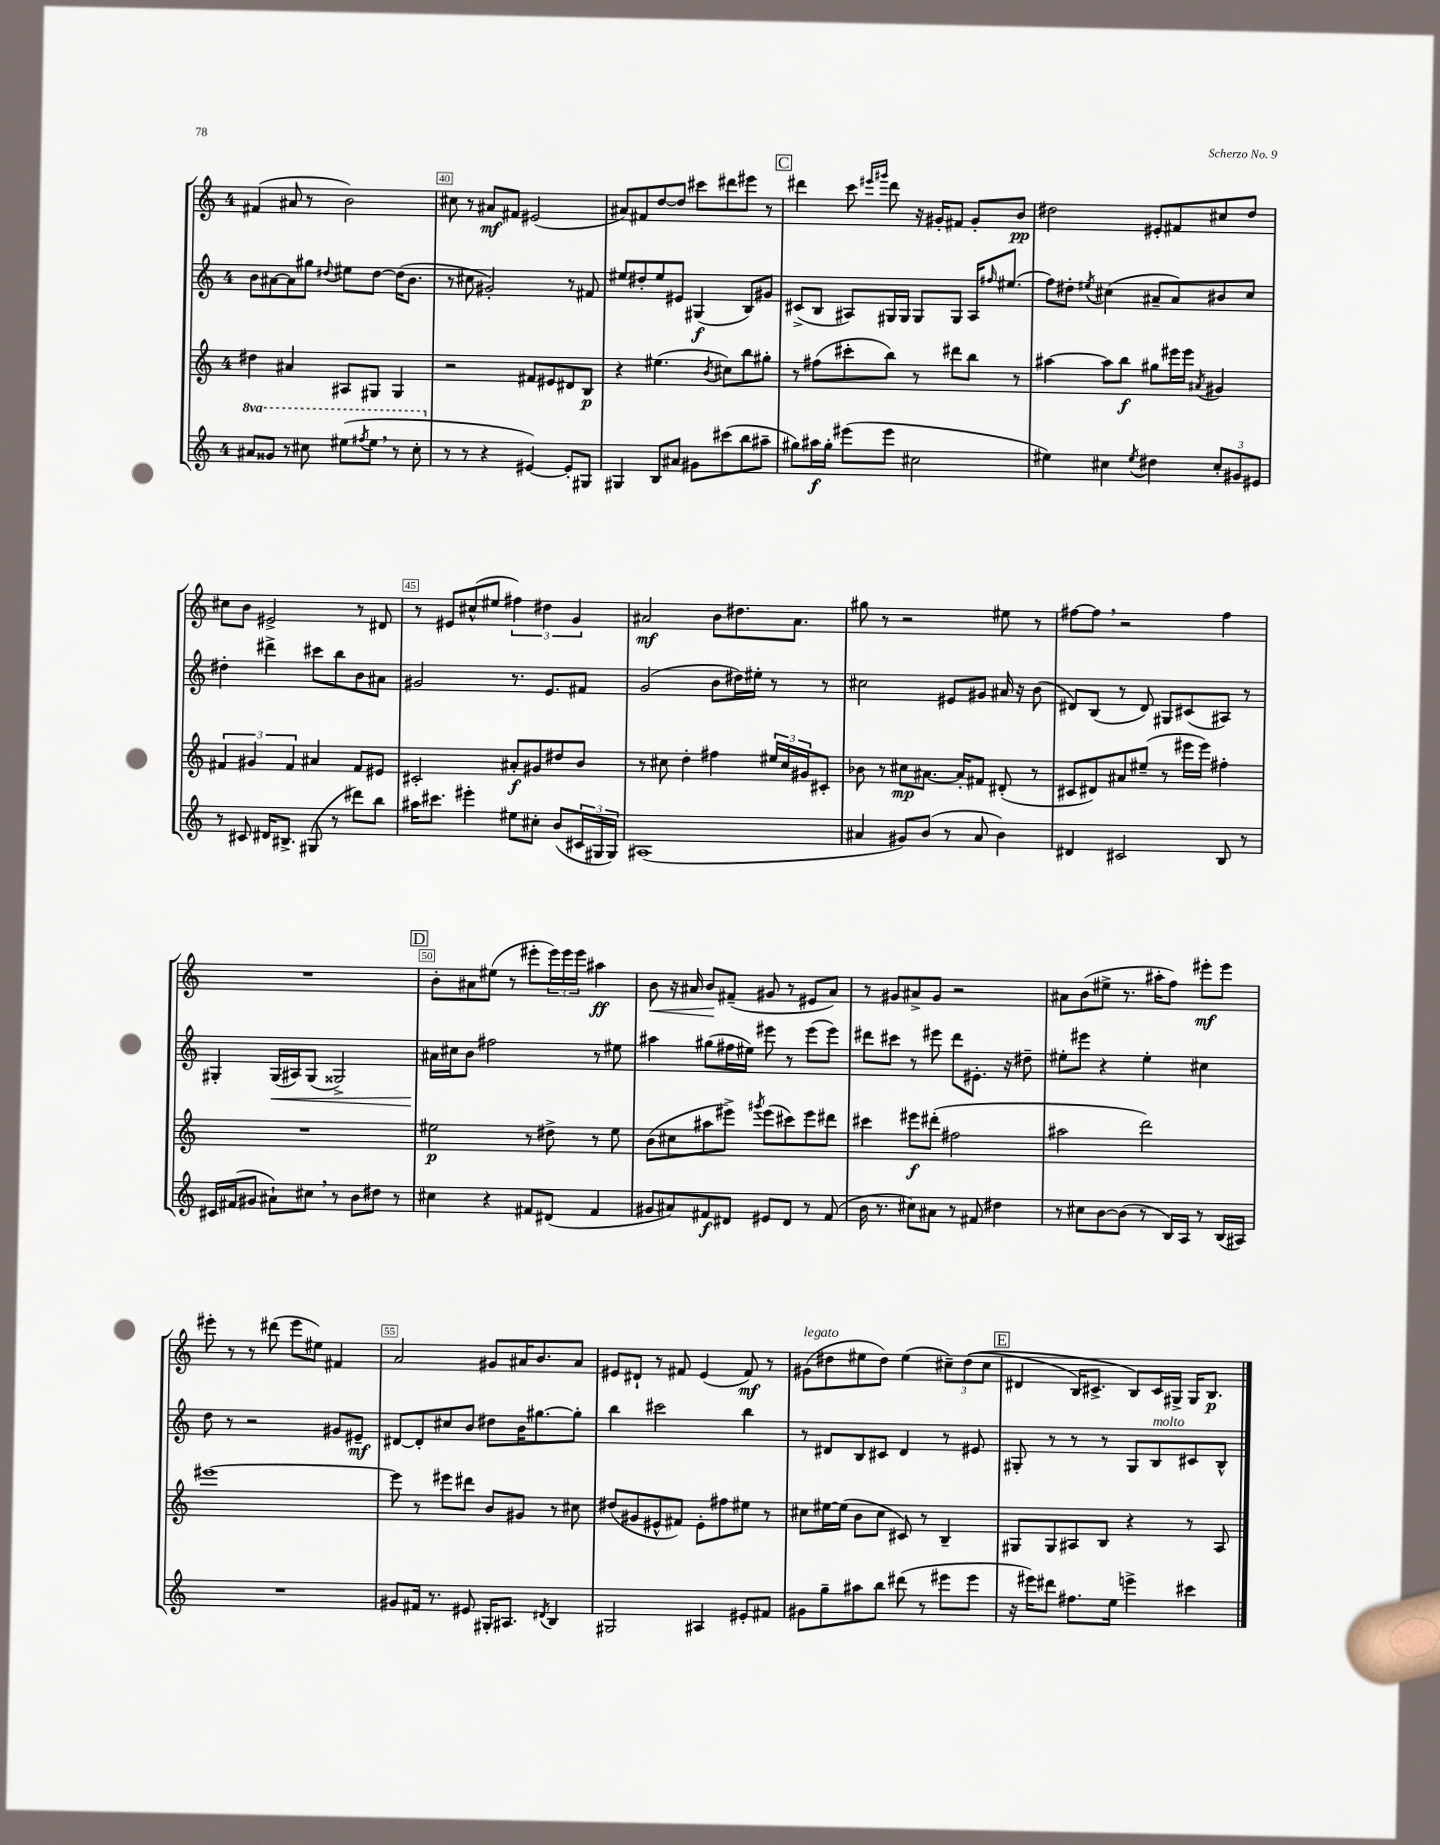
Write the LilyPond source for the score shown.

<<
\new StaffGroup <<
\new Staff = "s0" {
    \clef treble \key c \major \once \override Staff.TimeSignature.style = #'single-digit \time 4/4
    fis'4( ais'8 r8 b'2) |
    cis''8 r8 ais'8\mf fis'8 eis'2( |
    ais'8) fis'8 d''8~ d''8 cis'''8 dis'''8 eis'''8 r8 |
    \mark \markup { \box "C" } dis'''4 c'''8 \grace { eis'''16 gis'''16 } dis'''8 r16 gis'16-. fis'8 gis'8-. b'8\pp |
    dis''2 eis'8-. fis'8 cis''8 dis''8 |
    cis''8 b'8 eis'2-> r8 dis'8 |
    r8 eis'8 cis''8-^( eis''8 \tuplet 3/2 { fis''4) dis''4 g'4 } |
    ais'2\mf b'8 dis''8. ais'8. |
    gis''8 r8 r2 eis''8 r8 |
    fis''8~ fis''8 \breathe r2 fis''4 |
    R1 |
    \mark \markup { \box "D" } b'8-. ais'8 eis''8( r8 eis'''8-. \tuplet 3/2 { eis'''16) eis'''16 eis'''16 } ais''4\ff |
    b'8\< r16 ais'16 b'8\! fis'8--( gis'8 r8 eis'8 ais'8) |
    r8 gis'8 ais'8-> gis'8 r2 |
    ais'8 b'8( eis''8-> r8. ais''16-. f''8) eis'''8-.\mf eis'''8 |
    eis'''8-. r8 r8 dis'''8( eis'''8 eis''8) fis'4 |
    a'2 gis'8 ais'16 b'8. ais'8 |
    eis'8 dis'8-! r8 fis'8 eis'4( fis'8\mf) r8 |
    gis'8^\markup { \italic "legato" }( dis''8 eis''8 dis''8) eis''4( \tuplet 3/2 { cis''8--) dis''8(\( cis''8 } |
    \mark \markup { \box "E" } dis'4 b16) cis'8.-> b8\) cis'16 gis16-> gis16 b8.\p \bar "|." |
}
\new Staff = "s1" {
    \clef treble \key c \major \once \override Staff.TimeSignature.style = #'single-digit \time 4/4
    b'8 ais'8~ ais'8 gis''8 \appoggiatura { dis''8 } eis''8 dis''8~ dis''16( b'8. |
    r8 cis''8 gis'2-.) r8 fis'8 |
    eis''8 dis''8-. eis''8 eis'8 gis4\f( b8) gis'8 |
    \mark \markup { \box "C" } cis'8->( b8 ais8) gis16 gis16 gis8 gis8 ais16 \grace { fis''16 } eis''8.( |
    f''8) dis''8-. \acciaccatura { eis''8 } cis''4( ais'8-- ais'8) bis'8 cis''8 |
    dis''4-. dis'''4-> cis'''8 b''8 b'8 ais'8 |
    gis'2 r8. e'8. fis'8 |
    g'2( b'8 dis''16) eis''16-. r8 r8 |
    cis''2 eis'8 gis'8 ais'16 r16 b'8( |
    dis'8) b8( r8 dis'8) gis8 cis'8( ais8) r8 |
    gis4-. gis16\<( ais16) gis8( gisis2->) |
    \mark \markup { \box "D" } ais'16\! cis''16 b'8 fis''2 r8 eis''8 |
    ais''4 gis''8( fis''16 eis''16) eis'''8 r8 eis'''8( eis'''8) |
    dis'''8 cis'''8 r8 eis'''8 dis'''8 eis'8.-. r16 dis''8-- |
    eis''8-. eis'''8 r4 eis''4-. cis''4 |
    d''8 r8 r2 gis'8 eis'8--\mf |
    dis'8~ dis'8-. cis''8 b'8 dis''8 b'16 gis''8.~ gis''8-. |
    b''4 cis'''2 b''4 |
    r8 dis'8 b8 cis'8 dis'4 r8 eis'8 |
    \mark \markup { \box "E" } gis8-. r8 r8 r8 gis8 b8^\markup { \italic "molto" } cis'8 b8-^ \bar "|." |
}
\new Staff = "s2" {
    \clef treble \key c \major \once \override Staff.TimeSignature.style = #'single-digit \time 4/4
    dis''4 ais'4 ais8 gis8 gis4 |
    r2 fis'8 eis'8 dis'8 b8\p |
    r4 eis''4.( \acciaccatura { b'8 } cis''8) b''8 gis''8-. |
    \mark \markup { \box "C" } r8 fis''8( cis'''8-. b''8) r8 dis'''8 b''8 r8 |
    ais''4~ ais''8 b''8\f gis''8 eis'''16 eis'''16 \acciaccatura { ais'8 } gis'4 |
    \tuplet 3/2 { fis'4 gis'4 fis'4 } ais'4 fis'8 eis'8 |
    cis'2-. ais'8-.\f gis'8 dis''8 b'8 |
    r8 cis''8 d''4-. fis''4 \tuplet 3/2 { eis''16 cis''16 gis'16 } cis'8-. |
    bes'8 r8 cis''8\mp ais'8.~ ais'16-. fis'8 dis'8-.( r8 |
    cis'8 dis'8) ais'8 eis''8--( r8 eis'''16 eis'''16) fis''4-. |
    R1 |
    \mark \markup { \box "D" } eis''2\p r8 dis''8-> r8 eis''8 |
    b'8( cis''8 ais''8 eis'''8->) \acciaccatura { gis'''8 } eis'''8( cis'''8) eis'''8 dis'''8 |
    cis'''4 eis'''8\f dis'''8-.( fis''2 |
    ais''2 d'''2) |
    eis'''1~ |
    eis'''8 r8 eis'''8 dis'''8 b'8 gis'8 r8 cis''8 |
    dis''8( gis'8 eis'8-^ fis'8) eis'8-. fis''8 eis''8 r8 |
    cis''8 eis''16~ eis''16( b'8 cis''8 cis'8) r8 b4-- |
    \mark \markup { \box "E" } gis8 gis8 ais8 b8 r4 r8 ais8 \bar "|." |
}
\new Staff = "s3" {
    \clef treble \key c \major \once \override Staff.TimeSignature.style = #'single-digit \time 4/4 \set Staff.ottavationMarkups = #ottavation-simple-ordinals
    \ottava #1 ais''8 gisis''8 r8 cis'''8 eis'''8( \acciaccatura { fis'''8 } eis'''8 \breathe r8 cis'''8-. \ottava #0 |
    r8 r8 r4 eis'4~) eis'8-. gis8 |
    gis4 b8 ais'8 gis'8 cis'''8( b''8 ais''8-- |
    \mark \markup { \box "C" } gis''8) ais''16\f gis''16-. eis'''8( eis'''8 cis''2 |
    eis''4) cis''4 \acciaccatura { eis''8 } dis''4 \tuplet 3/2 { cis''8-. gis'8 eis'8 } |
    r8 cis'8 dis'16 bis8.-> gis8( r8 dis'''8) b''8 |
    ais''16 cis'''8. eis'''4-. eis''8 cis''8-. b'8( \tuplet 3/2 { cis'16 gis16 gis16) } |
    ais1( |
    ais'4 gis'8) b'8( r8 ais'8 b'4) |
    dis'4 cis'2 b8 r8 |
    cis'16 fis'16( gis'8 ais'8-!) cis''8 \breathe r8 b'8 dis''8 r8 |
    \mark \markup { \box "D" } cis''4 r4 fis'8 dis'8( fis'4 |
    gis'8 ais'8) fis'8\f dis'8 eis'8 dis'8 r8 fis'8( |
    b'16 r8. cis''8) ais'8 r8 fis'8 dis''4 |
    r8 cis''8 b'8~ b'8( r8 b16) a16 r8 b16( ais16) |
    R1 |
    gis'8 fis'16 r8. eis'8 gis16-. ais8. \acciaccatura { dis'8 } b4 |
    gis2 ais4 eis'8-. fis'8 |
    gis'8 g''8-- ais''8 b''8 dis'''8( r8 eis'''8 eis'''8 |
    \mark \markup { \box "E" } r16 eis'''16) dis'''8 fis''8. e''16 e'''4-> cis'''4 \bar "|." |
}
>>
>>
\layout { \context { \Score currentBarNumber = #39 \override BarNumber.break-visibility = ##(#f #t #t) barNumberVisibility = #(every-nth-bar-number-visible 5) \override BarNumber.stencil = #(make-stencil-boxer 0.1 0.3 ly:text-interface::print) } }
